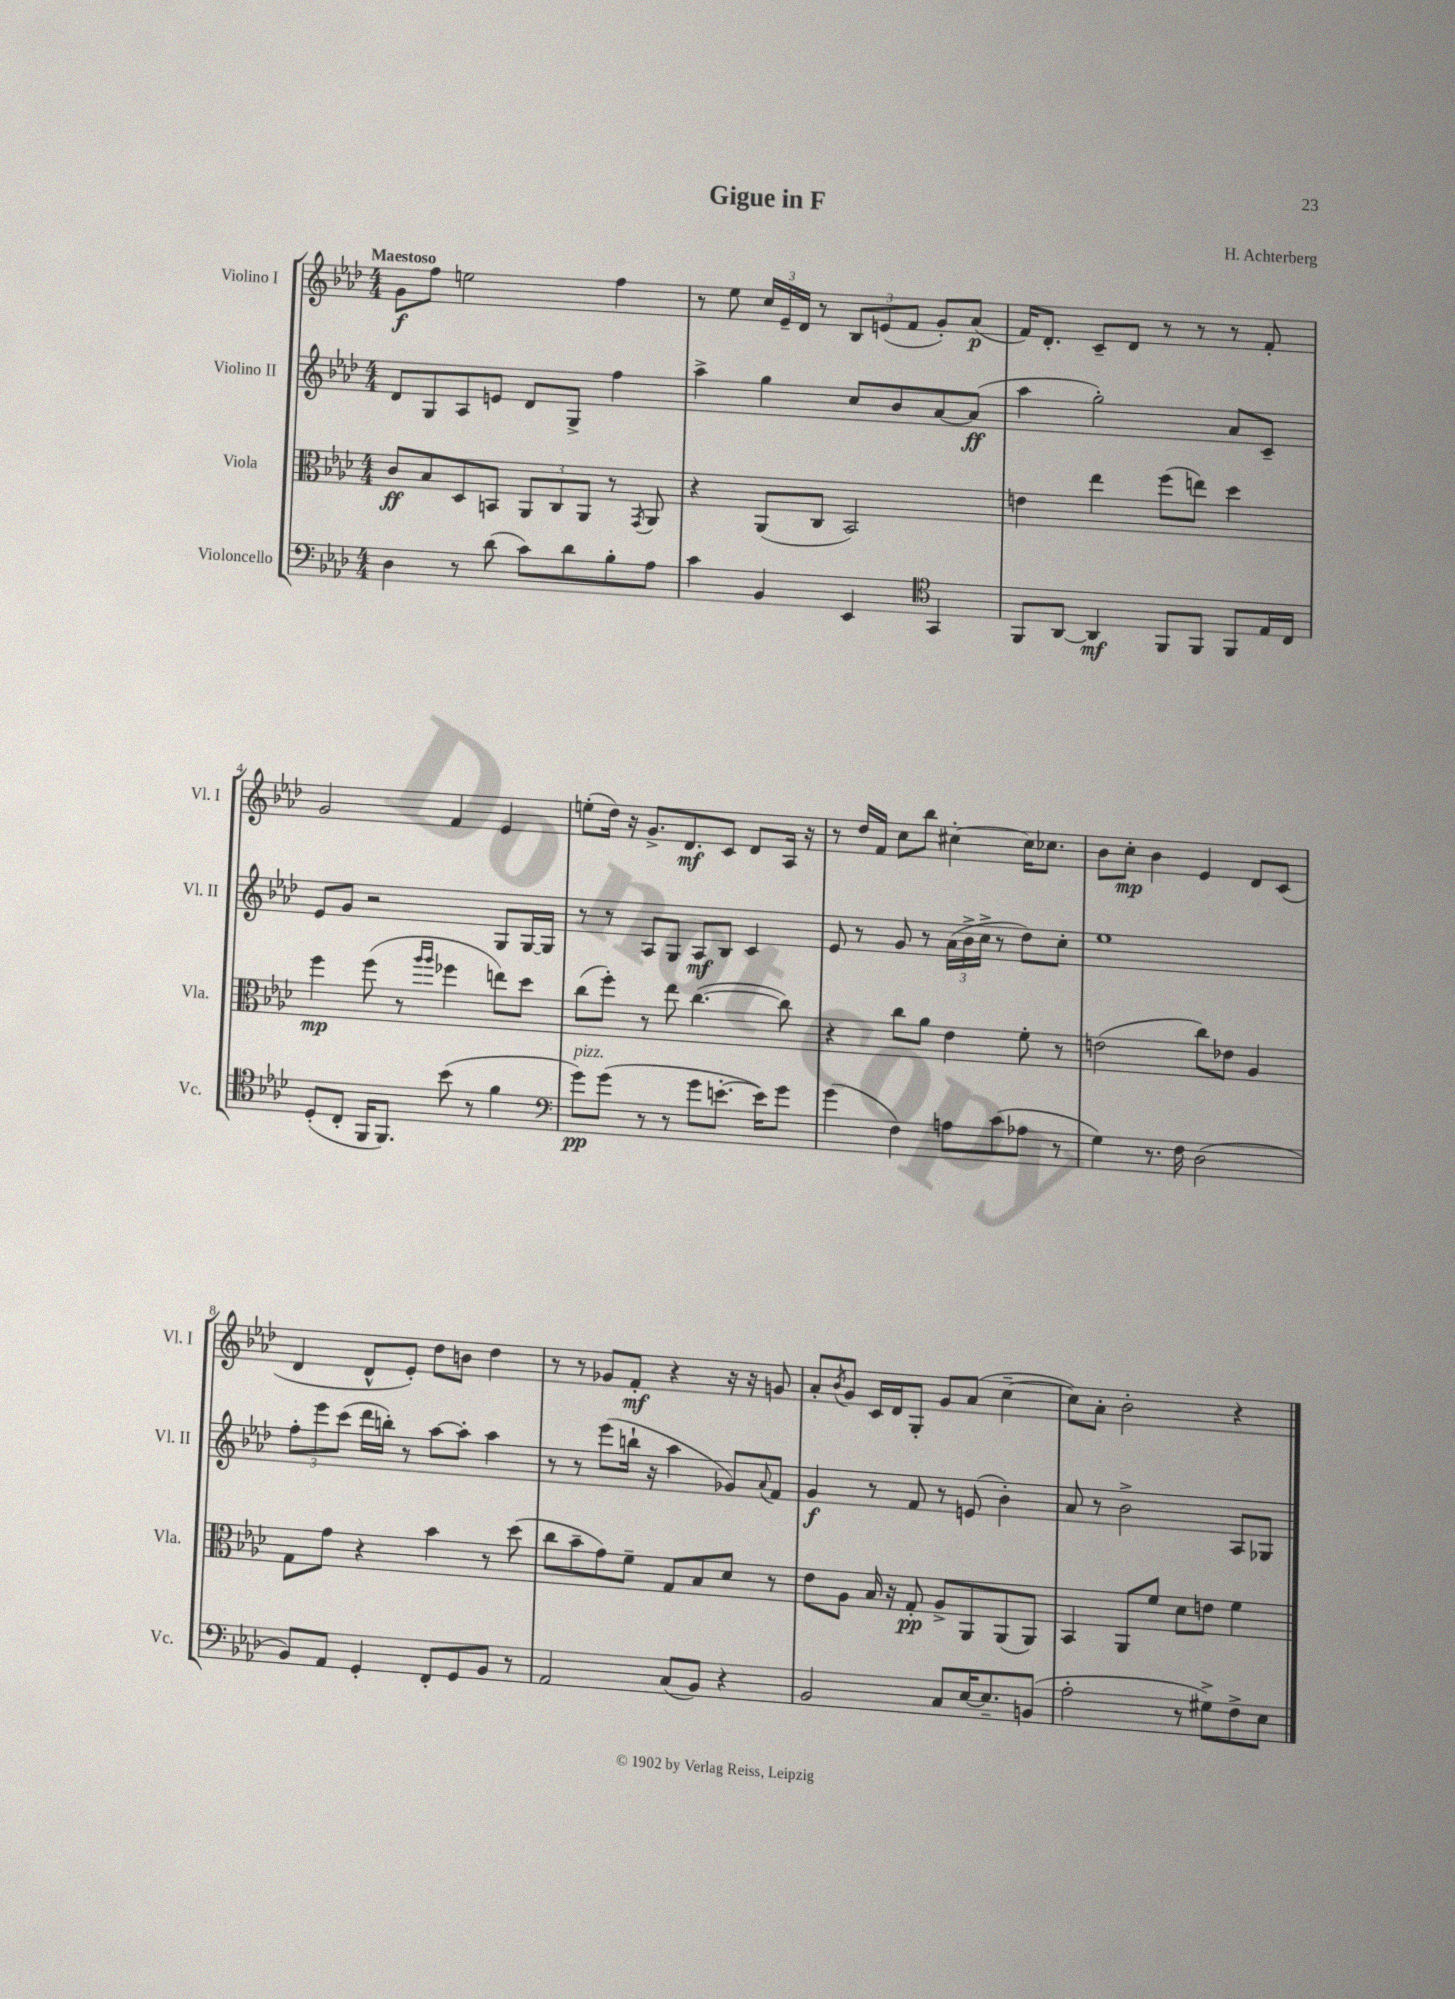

**kern	**kern	**kern	**kern
*staff4	*staff3	*staff2	*staff1
*clefF4	*clefC3	*clefG2	*clefG2
*k[b-e-a-d-]	*k[b-e-a-d-]	*k[b-e-a-d-]	*k[b-e-a-d-]
*M4/4	*M4/4	*M4/4	*M4/4
4D-	8c	8d-	8g
.	8B-	8G	8ff
8r	8D-	8A-	2ee
(8d-	8BB	8e	.
8c)	12AA-	8d-	.
.	12C	.	.
8d-	.	8G^	.
.	12AA-	.	.
8B-'	8r	4ff	4ff
.	8qGG	.	.
8A-	8AA-	.	.
=	=	=	=
4c	4r	4aa-^	8r
.	.	.	8ee-
4BB-	(8AA-	4gg	24cc
.	.	.	24e-~
.	.	.	24d-
.	8C	.	8r
4EE-	2BB-)	8cc	12B-
.	.	.	(12e
.	.	8b-	.
.	.	.	12f
*clefC4	*	*	*
4GG	.	[8a-	8g')
.	.	(8a-]	(8a-
=	=	=	=
8FF	4e	4aa-	16f)
.	.	.	8.d-'
[8AA-	.	.	.
4AA-]	4ee-	2gg')	8c~
.	.	.	8d-
8FF	(8ff	.	8r
8FF	8ee)	.	8r
8FF	4dd-	8a-	8r
16E-	.	8c~	8f'
16C	.	.	.
=	=	=	=
(8D-'	4ff	8e-	2g
8C'	.	8g	.
16FF	(8ff	2r	.
8.FF)	.	.	.
.	8r	.	.
.	16qqaa-	.	.
.	16qqaa-	.	.
(8b-	4ff-	.	4f
8r	.	.	.
4f	8ee)	8G	4e-
.	8dd-	[16G	.
.	.	16G]	.
=	=	=	=
*clefF4	*	*	*
8g)	(8cc	8r	(8ee'
(8g	8ff')	8r	16dd-)
.	.	.	16r
8r	8r	8A-	8.g^
8r	8ee-	8G	.
.	.	.	8.d-
8g	([4.cc	8A-	.
[8.e'	.	8B-	8c
.	.	4c	8d-
16e])	.	.	.
8g	8cc])	.	16A-
.	.	.	16r
=	=	=	=
(4g	4r	8e-	8r
.	.	8r	16dd-
.	.	.	16f
4F)	8cc	8g	8cc
.	8a-	8r	8bb-
8A	4e-	(24a-	[4cc#'
.	.	24b-^	.
.	.	24cc^	.
(8c	.	8r	.
8A-	8f'	8dd-)	16cc#]
.	.	.	8.cc-
8r	8r	8cc'	.
=	=	=	=
4G)	(2e	1ee-	8b-
.	.	.	8cc'
8.r	.	.	4b-
16F	.	.	.
(2D-	8cc)	.	4e-
.	8e-	.	.
.	4A-	.	8d-
.	.	.	(8c
=	=	=	=
8BB-)	8G	12ff'	4d-
.	.	12eee-	.
8AA-	8g	.	.
.	.	(12ccc	.
4GG'	4r	16ddd-	8d-^^
.	.	16bb')	.
.	.	8r	8e-')
8FF'	4b-	[8aa-	8dd-
8GG	.	8aa-']	8b
8BB-	8r	4aa-	4dd-
8r	(8dd-	.	.
=	=	=	=
2AA-	8cc	8r	8r
.	8b-~	8r	8r
.	8g)	(8eee-	8g-
.	8f~	16bb`	8f'
.	.	16r	.
(8C	8G	4aa-	4r
8BB-)	8B-	.	.
4r	8d-	8g-)	16r
.	.	.	16r
.	.	8qqa-	.
.	8r	8f	8g
=	=	=	=
2BB-	8e-	4g	8a-'
.	.	.	8qb-
.	8A-	.	8g
.	16B-	8r	16c
.	16r	.	16d-
.	8G'	8f	8G'
8C	8A-^	8r	8g
[16E-	8AA-	(8e	(8a-
8.E-~]	.	.	.
.	(8AA-	4b-')	[4cc~
(8BB	8AA-)	.	.
=	=	=	=
2A-'	4BB-	8a-	8cc])
.	.	8r	8a-'
.	8AA-	2b-^	2b-'
.	8f	.	.
8r	8d-	.	.
8G#^)	8e	.	.
8F^	4f	8A-	4r
8E-	.	8G-	.
==	==	==	==
*-	*-	*-	*-
